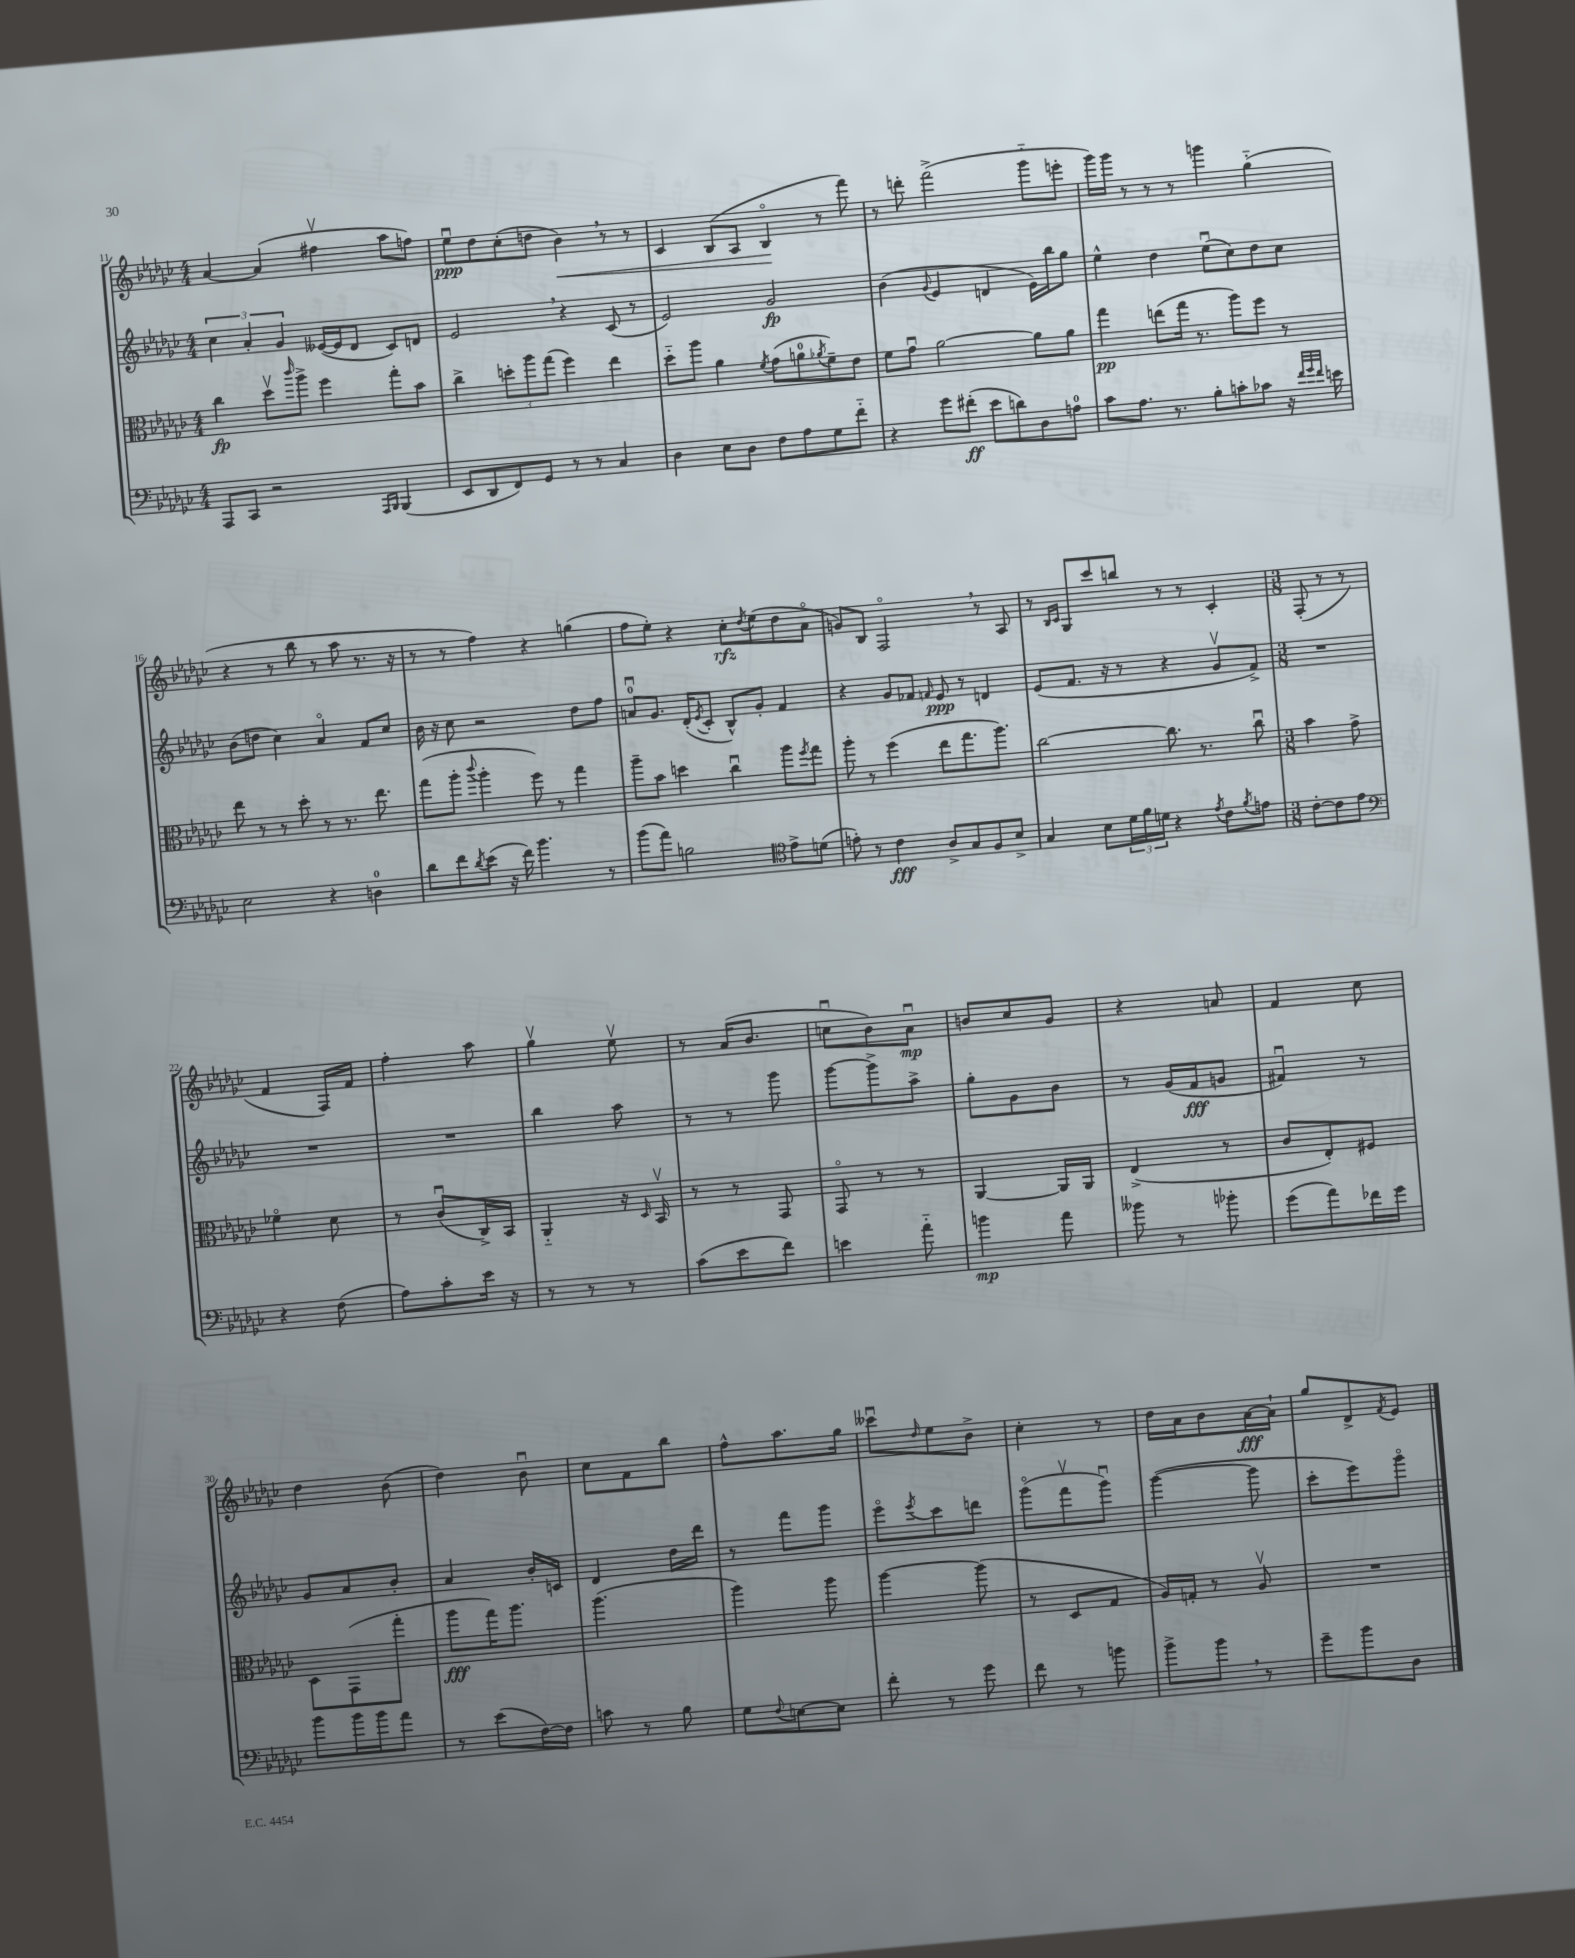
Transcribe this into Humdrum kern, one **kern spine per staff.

**kern	**kern	**kern	**kern
*staff4	*staff3	*staff2	*staff1
*clefF4	*clefC3	*clefG2	*clefG2
*k[b-e-a-d-g-c-]	*k[b-e-a-d-g-c-]	*k[b-e-a-d-g-c-]	*k[b-e-a-d-g-c-]
*M4/4	*M4/4	*M4/4	*M4/4
8AAA-/L	4cc-\	6cc-\	[4a-/
8CC-/J	.	.	.
.	.	6a-'/	.
2r	8dd-v\L	.	(4a-/]
.	.	6g-/	.
.	16qqccc-/	.	.
.	8aa-^\J	.	.
.	4ff\	([16e--/LL	4ff#v\
.	.	16e--/]J	.
.	.	8d-/J	.
16qqAAA-/LL	.	.	.
16qqBBB-/JJ	.	.	.
(4BBB-/	8gg-'\L	8c-/L)	8aa-\L
.	8b-\J	8d/J	8ff\J)
=	=	=	=
8EE-/L	4cc-^\	2e-/	8ee-u\L
8DD-/	.	.	8dd-\
8FF/)	12dd'\L	.	(8cc-'\
.	12aa-\	.	.
8GG-/J	.	.	8dd\J
.	(12gg-\J	.	.
8r	4ff\)	4r	4b-\)
8r	.	.	.
4C-/	4ee-\	(8c-/	8r
.	.	8r	8r
=	=	=	=
4D-\	8dd-'~\L	2e-/)	4c-/
.	8aa-\J	.	.
8E-\L	4a-\	.	(8B-/L
8D-\J	.	.	8A-/J
.	8qf/	.	.
8F\L	(8g-\L	2g-/	4B-o/
8A-\	8a\	.	.
.	8qa-/	.	.
8G-\	8f~\)	.	8r
8f'~\J	8e-\J	.	8fff\)
=	=	=	=
4r	8f\L	(4b-\	8r
.	8g-u\J	.	8ddd'\
.	.	8qqg-/	.
8g-\L	[2a-\	4e-/	(2fff^\
(8f#'\J	.	.	.
8e-\L	.	4d/	.
8d\)	.	.	.
8D-\	8a-\]L	16e-\LL)	8ggg-'~\L
.	.	16bb-\J	.
8A\J	8a-\J	8gg-\J	8eee'\J
=	=	=	=
8c-\L	4gg-\	4ee-^^\	16ggg-\LL)
.	.	.	16ggg-\JJ
8.A-\J	.	.	8r
.	(8ee\L	4dd-\	8r
8.r	.	.	.
.	16gg-\Jk	.	8r
.	8.r	.	.
8B-'\L	.	(8ee-u\L	4ggg\
8c'\	8aa-\L)	8cc-\)	.
8c-\J	8ff\J	8dd-\	(4gg-'~\
16r	8r	8cc-\J	.
32qqf/LLL	.	.	.
32qqg-/	.	.	.
32qqf/JJJ	.	.	.
16e\	.	.	.
=	=	=	=
2E-\	8ee-\	(8b-\L	4r
.	8r	8dd\J	.
.	8r	4cc-\)	8r
.	8dd-'\	.	8bb-\
4r	8r	4a-o/	8r
.	8.r	.	8aa-\
4D\	.	8f/L	8.r
.	8.ee-\	.	.
.	.	8cc-/J	.
.	.	.	16r
=	=	=	=
8d-\L	(8gg-\L	16b-\	8r
.	.	16r	.
8f\	8aa-'\J	8cc-\	8r
8qd-/	8qqccc-/	.	.
(8e-\J	4aa-'\	2r	4ff\)
16r	.	.	.
16f\)	.	.	.
4.b-\	8ff\)	.	4r
.	8r	.	.
.	4gg-\	8dd-\L	(4gg\
8r	.	8ff\J	.
=	=	=	=
(8b-\L	8aa-~\L	8au/L	8ff\L
8a-\J)	8b-\J	8.g-/J	8ee-'\J)
2B\	4dd\	.	4r
.	.	(16d-'/LK	.
.	.	8qe-/	.
.	.	8c-'/J	.
.	4cc-u\	8B-^^/L)	8cc-'\L
.	.	.	8qdd-/
.	.	8g-'/J	(8ee-\
*clefC4	*	*	*
8e-^\L	8aa-\L	4f/	8dd-\
.	8qff/	.	.
(8d\J	8gg-\J	.	8a-o\J
=	=	=	=
8e'\)	8aa-'\	4r	8g/L)
8r	8r	.	8B-/J
4c-\	(4ff\	8g-/L	2Fo/
.	.	8f-/J	.
.	.	16qqf/	.
8A-^/L	8ee-\L	8e-/	.
8G-/	8.gg-\	8r	.
8F/	.	4d/	8r
.	8.aa-\J)	.	.
8B-^/J	.	.	8A-/
=	=	=	=
4G-/	[2cc-\	(8e-/L	8r
.	.	.	16qqB-/LL
.	.	.	16qqc-/JJ
.	.	8.f/J	8G-/L
8B-\L	.	.	8ccc-/
.	.	16r	.
24d-\L	.	8r	8bb/J
24f\	.	.	.
24d\JJ	.	.	.
4r	8.cc-\]	4r	8r
.	.	.	8r
.	8.r	.	.
8qe-/	.	.	.
8c-\L	.	8g-v/L	4c-'/
8qf/	.	.	.
8e\J	8cc-u\	8f^/J)	.
=	=	=	=
*M3/8	*M3/8	*M3/8	*M3/8
[8c-'\L	4b-\	4.r	(8F'/
8c-\]	.	.	8r
8e-\J	8g-^\	.	8r
=	=	=	=
*clefF4	*	*	*
4r	4f-o\	4.r	4f/
(8F\	8d-\	.	16F/LL)
.	.	.	16f/JJ
=	=	=	=
8A-\L)	8r	4.r	4ff'\
8c-'\	(8c-u/L	.	.
16e-\Jk	16C-^/L)	.	8aa-\
16r	16BB-/JJ	.	.
=	=	=	=
8r	4AA-'~/	4bb-\	4gg-v\
8r	.	.	.
8r	16r	8aa-\	8ee-v\
.	16qqD-/	.	.
.	16BB-v/	.	.
=	=	=	=
(8c-\L	8r	8r	8r
8e-\	8r	8r	(16a-/LK
.	.	.	8.b-/J
8f\J)	8GG-/	8ggg-\	.
=	=	=	=
4e\	8GG-o/	[8ggg-\L	8ccu\L
.	8r	8ggg-^\]	8b-\)
8a-'~\	8r	8aa-^\J	8a-u\J
=	=	=	=
4b\	[4AA-/	8gg-'\L	8b/L
.	.	8g-\	8cc-/
8a-\	16AA-/]LL	8b-\J	8g-/J
.	16AA-/JJ	.	.
=	=	=	=
8b--\	(4E-^/	8r	4r
8r	.	(16g-/LL	.
.	.	16f/J	.
8b-'\	8r	8g/J	8a/
=	=	=	=
(8g-\L	8c-/L	4f#u/)	4f/
8a-\)	8E-'/)	.	.
16f-\L	8F#/J	8r	8cc-\
16g-\JJ	.	.	.
=	=	=	=
8b-\L	8D-\L	8g-/L	4dd-\
16b-\L	(8GG-\	8a-/	.
16b-\J	.	.	.
8a-\J	8gg-'\J	8b-'/J	(8b-\
=	=	=	=
8r	8aa-\L	4a-/	4dd-\)
(8e-\L	16gg-\K)	.	.
.	8.aa-\J	.	.
[16F\L)	.	16b-'/LL	8b-u\
16F\]JJ	.	16c/JJ	.
=	=	=	=
8c\	(4.aa-\	4d-/	8cc-\L
8r	.	.	8f\
8B-\	.	16dd-\LL	8bb-\J
.	.	16ddd-\JJ	.
=	=	=	=
8G-\L	4aa-\)	8r	8ff^^\L
8qqF/	.	.	.
[8E\	.	8fff\L	8.aa-\
8E\]J	8aa-\	8ggg-\J	.
.	.	.	16gg-\Jk
=	=	=	=
8f'\	[4aa-\	8eee-o\L	8ccc--u\L
.	.	8qeee-/	16qqdd-/
8r	.	8ccc-\	8ee-\
8g-\	(8aa-\]	8ddd\J	8b-^\J
=	=	=	=
8f\	8r	(8ggg-o\L	4cc-'\
8r	8D-/L	8fffv\	.
8b\	8G-/J	8ggg-u\J)	8r
=	=	=	=
8b-^\L	16A-/LL)	([4ggg-\	16dd-\LL
.	16G'/JJ	.	16a-\J
8b-\J	8r	.	8b-\
8r	8A-v/	8ggg-\]	[16a-\L
.	.	.	16a-`\]JJ
=	=	=	=
8g-~\L	4.r	8ccc-'\L	8gg-/L
8b-\	.	8eee-\)	8d-^/
.	.	.	8qf/
8D-\J	.	8ggg-o\J	8e-/J
==	==	==	==
*-	*-	*-	*-
